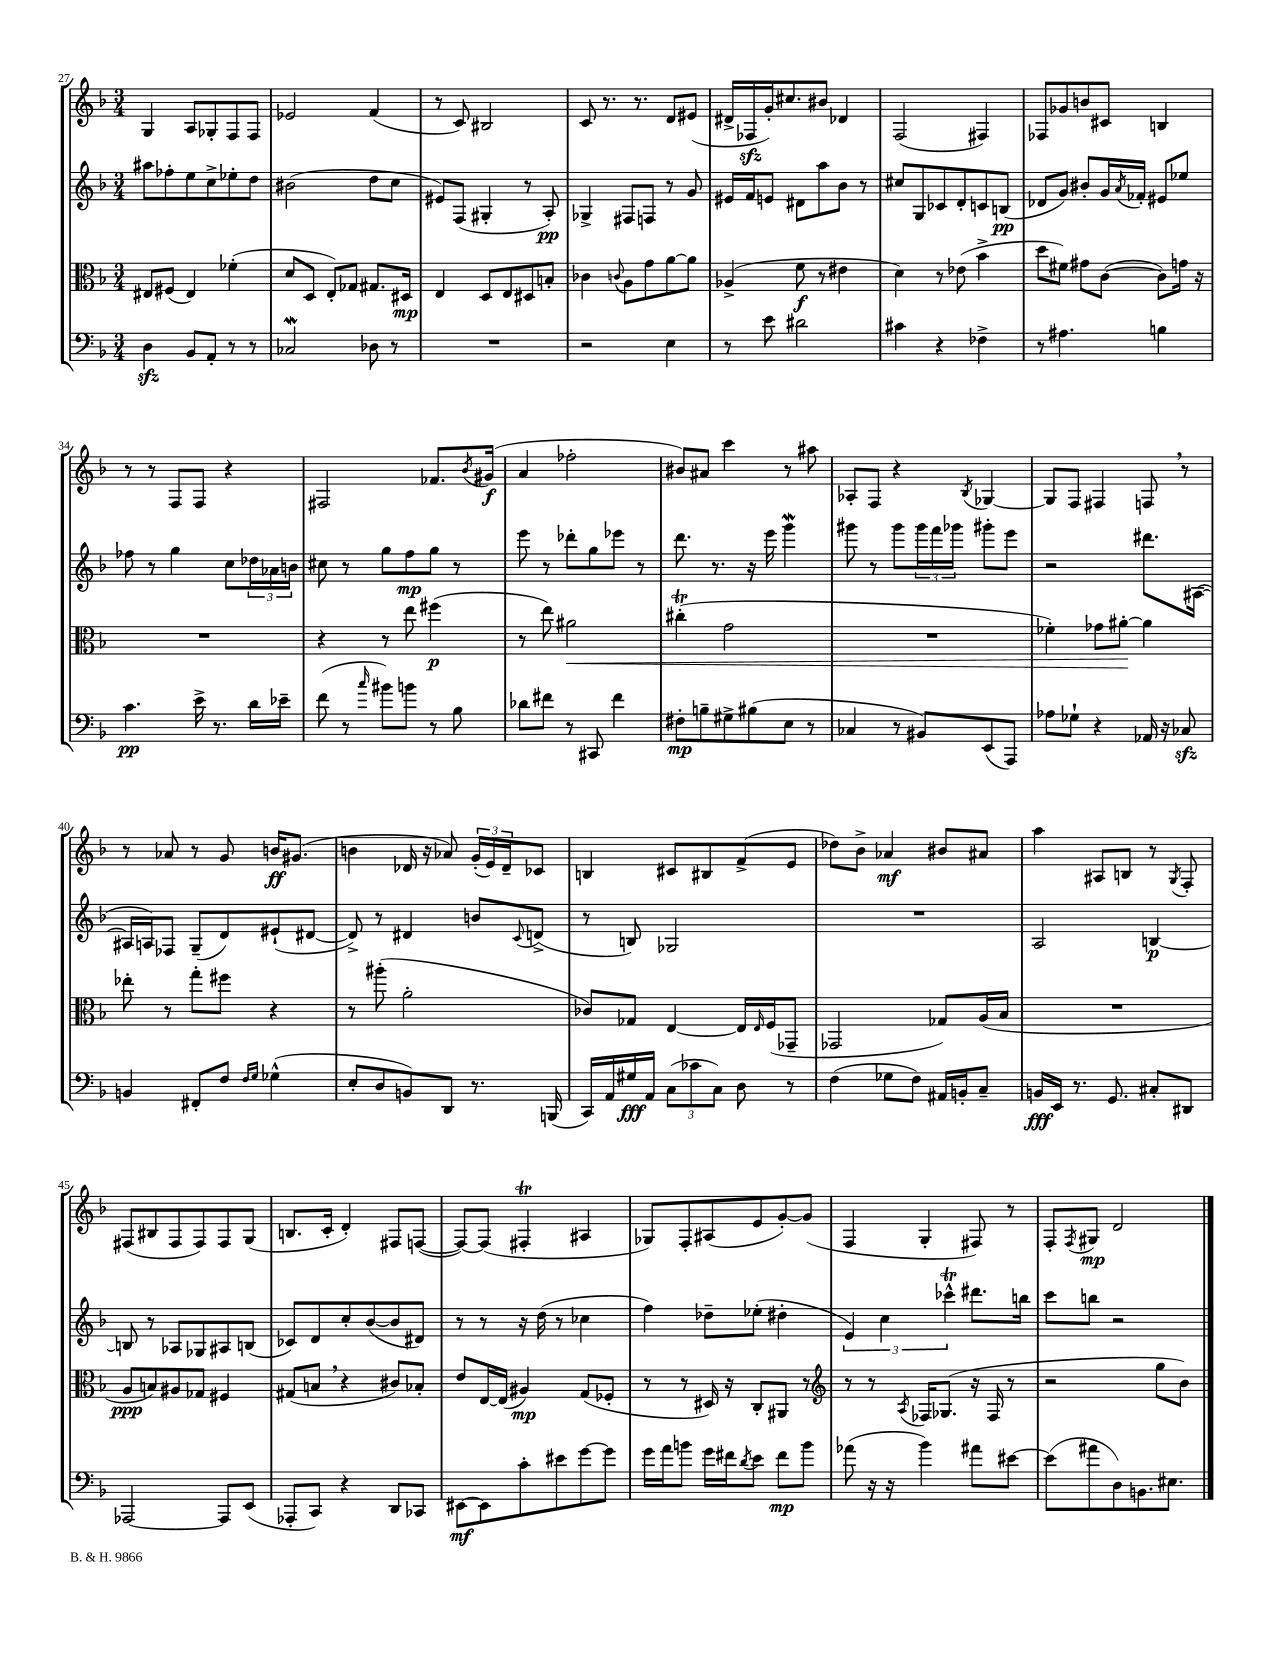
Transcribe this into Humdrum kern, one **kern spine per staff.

**kern	**dynam	**kern	**dynam	**kern	**dynam	**kern	**dynam
*part4	*part4	*part3	*part3	*part2	*part2	*part1	*part1
*staff4	*staff4	*staff3	*staff3	*staff2	*staff2	*staff1	*staff1
*clefF4	*	*clefC3	*	*clefG2	*	*clefG2	*
*k[b-]	*	*k[b-]	*	*k[b-]	*	*k[b-]	*
*M3/4	*	*M3/4	*	*M3/4	*	*M3/4	*
=27	=27	=27	=27	=27	=27	=27	=27
4Dzz\	.	8E#X/L	.	8aa#X\L	.	4G/	.
.	.	(8F#X/J	.	8ff-X'\	.	.	.
8BB-/L	.	4E#/)	.	8ee\	.	8A/L	.
8AA'/J	.	.	.	8cc^\	.	8G-X'/	.
8r	.	(4f-X'\	.	8ee-X'\	.	8F/	.
8r	.	.	.	8dd\J	.	8F/J	.
=28	=28	=28	=28	=28	=28	=28	=28
2C-Xw/	.	8d/L	.	(2b#X\	.	2e-X/	.
.	.	8D/J	.	.	.	.	.
.	.	8E'/L)	.	.	.	.	.
.	.	8G-X/J	.	.	.	.	.
8D-X\	.	8.G#X/L	.	8dd\L	.	(4f/	.
8r	.	.	.	8cc\J	.	.	.
.	.	16D#X/Jk	mp	.	.	.	.
=29	=29	=29	=29	=29	=29	=29	=29
2.r	.	4E/	.	8e#X/L)	.	8r	.
.	.	.	.	(8F/J	.	8c/)	.
.	.	8D/L	.	4G#X'/	.	2B#X/	.
.	.	8E/	.	.	.	.	.
.	.	8D#X/	.	8r	.	.	.
.	.	8Bn'/J	.	8A'/)	pp	.	.
=30	=30	=30	=30	=30	=30	=30	=30
2r	.	4c-X\	.	4G-X^/	.	8c/	.
.	.	.	.	.	.	8.r	.
.	.	8qqcn/	.	.	.	.	.
.	.	8A\L	.	8F#X/L	.	.	.
.	.	.	.	.	.	8.r	.
.	.	8g\	.	8Fn/J	.	.	.
4E\	.	[8a\	.	8r	.	8d/L	.
.	.	8a\J]	.	8g/	.	(8e#X/J	.
=31	=31	=31	=31	=31	=31	=31	=31
8r	.	(4A-X^/	.	16e#X/LL	.	16d#X^/LL	.
.	.	.	.	16f/J	.	16F-Xzz/	.
8e\	.	.	.	8en/J	.	16g'/J)	.
.	.	.	.	.	.	8.cc#X/	.
2d#X\	.	8f\	f	8d#X\L	.	.	.
.	.	8r	.	8aa\	.	8b#X/J	.
.	.	4e#X\	.	8b-\J	.	4d-X/	.
.	.	.	.	8r	.	.	.
=32	=32	=32	=32	=32	=32	=32	=32
4c#X\	.	4d\)	.	8cc#X/L	.	(2F/	.
.	.	.	.	8G/	.	.	.
4r	.	8r	.	8c-X/	.	.	.
.	.	(8e-X\	.	8d'/	.	.	.
4F-X^\	.	4b-^\	.	8cn/	.	4F#X/)	.
.	.	.	.	(8Bn/J	pp	.	.
=33	=33	=33	=33	=33	=33	=33	=33
8r	.	8dd\L	.	8d-X/L	.	8F-X/L	.
4.A#X\	.	8f#X\J)	.	8g/J)	.	8g-X/	.
.	.	8g#X\L	.	8b#X'/L	.	8bn/	.
.	.	([8c\J	.	16g/L	.	8c#X/J	.
.	.	.	.	8qa/	.	.	.
.	.	.	.	16f-X'/JJ	.	.	.
4Bn\	.	8c\L])	.	8e#X/L	.	4Bn/	.
.	.	16gn\Jk	.	8ee-X/J	.	.	.
.	.	16r	.	.	.	.	.
!!LO:LB:g=z
=34	=34	=34	=34	=34	=34	=34	=34
4.c\	pp	2.r	.	8ff-X\	.	8r	.
.	.	.	.	8r	.	8r	.
.	.	.	.	4gg\	.	8F/L	.
16e^\	.	.	.	.	.	8F/J	.
8.r	.	.	.	.	.	.	.
.	.	.	.	8cc\L	.	4r	.
16d\LL	.	.	.	24dd-X\L	.	.	.
.	.	.	.	24a-X\	.	.	.
16e-X~\JJ	.	.	.	.	.	.	.
.	.	.	.	24bn\JJ	.	.	.
=35	=35	=35	=35	=35	=35	=35	=35
(8f\	.	4r	.	8cc#X\	.	2F#X/	.
8r	.	.	.	8r	.	.	.
16qqcc/	.	.	.	.	.	.	.
8b#X\L)	.	8r	.	8gg\L	.	.	.
8bn\J	.	8ee\	.	8ff\	mp	.	.
8r	.	(4ff#X\	p	8gg\J	.	8.f-X/L	.
8B-\	.	.	.	8r	.	.	.
.	.	.	.	.	.	8qb-/	.
.	.	.	.	.	.	(16g#X/Jk	f
=36	=36	=36	=36	=36	=36	=36	=36
8d-X\L	.	8r	.	8eee\	.	4a/	.
8f#X\J	.	8ee\)	.	8r	.	.	.
!	!	!	!LO:HP:b	!	!	!	!
8r	.	2a#X\	<	8ddd-X'\L	.	2ff-X'\	.
8CC#X/	.	.	.	8gg\	.	.	.
4f#\	.	.	.	8eee-X\J	.	.	.
.	.	.	.	8r	.	.	.
=37	=37	=37	=37	=37	=37	=37	=37
8F#X'\L	mp	(4cc#Xt'\	.	8.ddd\	.	8b#X/L)	.
8Bn~\	.	.	.	.	.	8a#X/J	.
.	.	.	.	8.r	.	.	.
8G#X^\	.	2g\	.	.	.	4ccc\	.
(8B#X\	.	.	.	16r	.	.	.
.	.	.	.	16eee\	.	.	.
8E\J	.	.	.	4gggW\	.	8r	.
8r	.	.	.	.	.	8aa#X\	.
=38	=38	=38	=38	=38	=38	=38	=38
4C-X/	.	2.r	.	8ggg#X\	.	8A-X'/L	.
.	.	.	.	8r	.	8F/J	.
8r	.	.	.	8ggg#\L	.	4r	.
8BB#X/L)	.	.	.	24ggg#\L	.	.	.
.	.	.	.	24fff\	.	.	.
.	.	.	.	24ggg-X\JJ	.	.	.
.	.	.	.	.	.	8qB-/	.
(8EE/	.	.	.	8ggg#X'\L	.	[4G-X/	.
8AAA/J)	.	.	.	8eee\J	.	.	.
=39	=39	=39	=39	=39	=39	=39	=39
8A-X\L	.	4f-X'\)	.	2r	.	8G-/L]	.
8G-X`\J	.	.	.	.	.	8F/J	.
4r	.	8g-X\L	.	.	.	4F#X/	.
.	.	[8a#X'\J	.	.	.	.	.
16AA-X/	.	4a#\]	[	8.ddd#X\L	.	8Fn,/	.
16r	.	.	.	.	.	.	.
8C-Xzz/	.	.	.	.	.	8r	.
.	.	.	.	([16A#X\Jk	.	.	.
!!LO:LB:g=z
=40	=40	=40	=40	=40	=40	=40	=40
4BBn/	.	8ee-X'\	.	16A#X/LL]	.	8r	.
.	.	.	.	16An/J)	.	.	.
.	.	8r	.	8F-X/J	.	8a-X/	.
8FF#X'/L	.	8gg'\L	.	(8G~/L	.	8r	.
8F/J	.	8ff#X\J	.	8d/)	.	8g/	.
16qqF/LL	.	.	.	.	.	.	.
16qqG/JJ	.	.	.	.	.	.	.
(4G-X^^\	.	4r	.	(8e#X`/	.	16bn/KL	ff
.	.	.	.	.	.	(8.g#X/J	.
.	.	.	.	[8d#X/J	.	.	.
=41	=41	=41	=41	=41	=41	=41	=41
8E'/L	.	8r	.	8d#^/])	.	4bn\	.
8D/	.	(8aa#X'\	.	8r	.	.	.
8BBn/)	.	2a'\	.	4d#X/	.	16d-X/	.
.	.	.	.	.	.	16r	.
8DD/J	.	.	.	.	.	8a-X/)	.
8.r	.	.	.	8bn/L	.	(24g'/LL	.
.	.	.	.	.	.	24e/)	.
.	.	.	.	.	.	24d-~/J	.
.	.	.	.	8qqc/	.	.	.
.	.	.	.	(8dn^/J	.	8c-X/J	.
(16BBBn/	.	.	.	.	.	.	.
=42	=42	=42	=42	=42	=42	=42	=42
16CC/LL)	.	8c-X/L)	.	8r	.	4Bn/	.
16AA/	.	.	.	.	.	.	.
16G#X/	fff	8G-X/J	.	8Bn/)	.	.	.
16AA/JJ	.	.	.	.	.	.	.
(12C\L	.	[4E/	.	2G-X/	.	8c#X/L	.
12c-X\	.	.	.	.	.	.	.
.	.	.	.	.	.	8B#X/	.
12C\J)	.	.	.	.	.	.	.
8D\	.	16E/LL]	.	.	.	(8f^/	.
.	.	16qqE/	.	.	.	.	.
.	.	(16F/J	.	.	.	.	.
8r	.	8GG-X~/J	.	.	.	8e/J	.
=43	=43	=43	=43	=43	=43	=43	=43
(4F\	.	2GG-X/	.	2.r	.	8dd-X\L)	.
.	.	.	.	.	.	8b-^\J	.
8G-X\L	.	.	.	.	.	4a-X/	mf
8F\J)	.	.	.	.	.	.	.
16AA#X/LL	.	8G-X/L)	.	.	.	8b#X/L	.
16BBn'/J	.	.	.	.	.	.	.
8C~/J	.	(16A/L	.	.	.	8a#X/J	.
.	.	16B-/JJ	.	.	.	.	.
=44	=44	=44	=44	=44	=44	=44	=44
16BBn/LL	fff	2.r	.	2A/	.	4aa\	.
16EE/JJ	.	.	.	.	.	.	.
8.r	.	.	.	.	.	.	.
.	.	.	.	.	.	8A#X/L	.
8.GG/	.	.	.	.	.	.	.
.	.	.	.	.	.	8Bn/J	.
8C#X'/L	.	.	.	[4Bn/	p	8r	.
.	.	.	.	.	.	8qG/	.
8DD#X/J	.	.	.	.	.	8F'/	.
!!LO:LB:g=z
=45	=45	=45	=45	=45	=45	=45	=45
[2AAA-X/	.	8A/L	ppp	8Bn/]	.	(8F#X/L	.
.	.	8Bn/)	.	8r	.	8B#X/	.
.	.	8A#X/	.	8A-X/L	.	8F#/	.
.	.	8G-X/J	.	8G-X/	.	8F#/)	.
8AAA-/L]	.	4F#X/	.	8A#X/	.	8F#/	.
(8EE/J	.	.	.	(8Bn/J	.	(8G/J	.
=46	=46	=46	=46	=46	=46	=46	=46
8AAA-X'/L	.	(8G#X/L	.	8c-X/L)	.	8.Bn/L	.
8CC/J)	.	8Bn,/J	.	8d/	.	.	.
.	.	.	.	.	.	16c'/Jk	.
4r	.	4r	.	8cc'/	.	4d'/)	.
.	.	.	.	([8b-/	.	.	.
8DD/L	.	8c#X/L)	.	8b-/]	.	8F#X/L	.
8CC-X/J	.	8B-X'/J	.	8d#X/J)	.	([8Fn/J	.
=47	=47	=47	=47	=47	=47	=47	=47
[8EE#X\L	mf	8e/L	.	8r	.	8F/L_)	.
8EE#\]	.	[16E/L	.	8r	.	(8F/J]	.
.	.	(16E/JJ]	.	.	.	.	.
8c'\	.	4A#X/)	mp	16r	.	4F#Xt'/	.
.	.	.	.	(16dd\	.	.	.
8e#X\	.	.	.	8r	.	.	.
[8g\	.	(8G/L	.	4cc-X\	.	4A#X/	.
8g\J]	.	8F-X'/J	.	.	.	.	.
=48	=48	=48	=48	=48	=48	=48	=48
16g\LL	.	8r	.	4ff\)	.	8G-X/L)	.
16a\J	.	.	.	.	.	.	.
8bn\J	.	8r	.	.	.	8F'/	.
16g\LL	.	16D#X/)	.	8dd-X~\L	.	(8A#X/	.
16f#X\J	.	16r	.	.	.	.	.
8qd/	.	.	.	.	.	.	.
8e\J	.	8C'/L	.	(8ee-X'\J	.	8e/	.
8f#\L	mp	8AA#X/J	.	4dd#X'\	.	[8g'/)	.
8b\J	.	8r	.	.	.	(8g/J]	.
=49	=49	=49	=49	=49	=49	=49	=49
*	*	*clefG2	*	*	*	*	*
(8a-X\	.	8r	.	6e/)	.	4F/	.
16r	.	8r	.	.	.	.	.
.	.	.	.	6cc\	.	.	.
16r	.	.	.	.	.	.	.
.	.	8qA/	.	.	.	.	.
4b-\)	.	16F-X/KL	.	.	.	4G'/	.
.	.	(8.G-X/J	.	.	.	.	.
.	.	.	.	6ccc-XT^^\	.	.	.
8a#X\L	.	16r	.	8.ddd#X\L	.	8F#X/)	.
.	.	16F-/	.	.	.	.	.
[8e#X\J	.	8r	.	.	.	8r	.
.	.	.	.	16bbn\Jk	.	.	.
=50	=50	=50	=50	=50	=50	=50	=50
(8e#\L]	.	2r	.	8ccc\L	.	8F'/L	.
.	.	.	.	.	.	8qF/	.
8a#X\	.	.	.	8bbn\J	.	8G#X/J	mp
8D\)	.	.	.	2r	.	2d/	.
8.BBn\	.	.	.	.	.	.	.
.	.	8gg\L	.	.	.	.	.
8.E#X\J	.	.	.	.	.	.	.
.	.	8b-\J)	.	.	.	.	.
==	==	==	==	==	==	==	==
*-	*-	*-	*-	*-	*-	*-	*-
